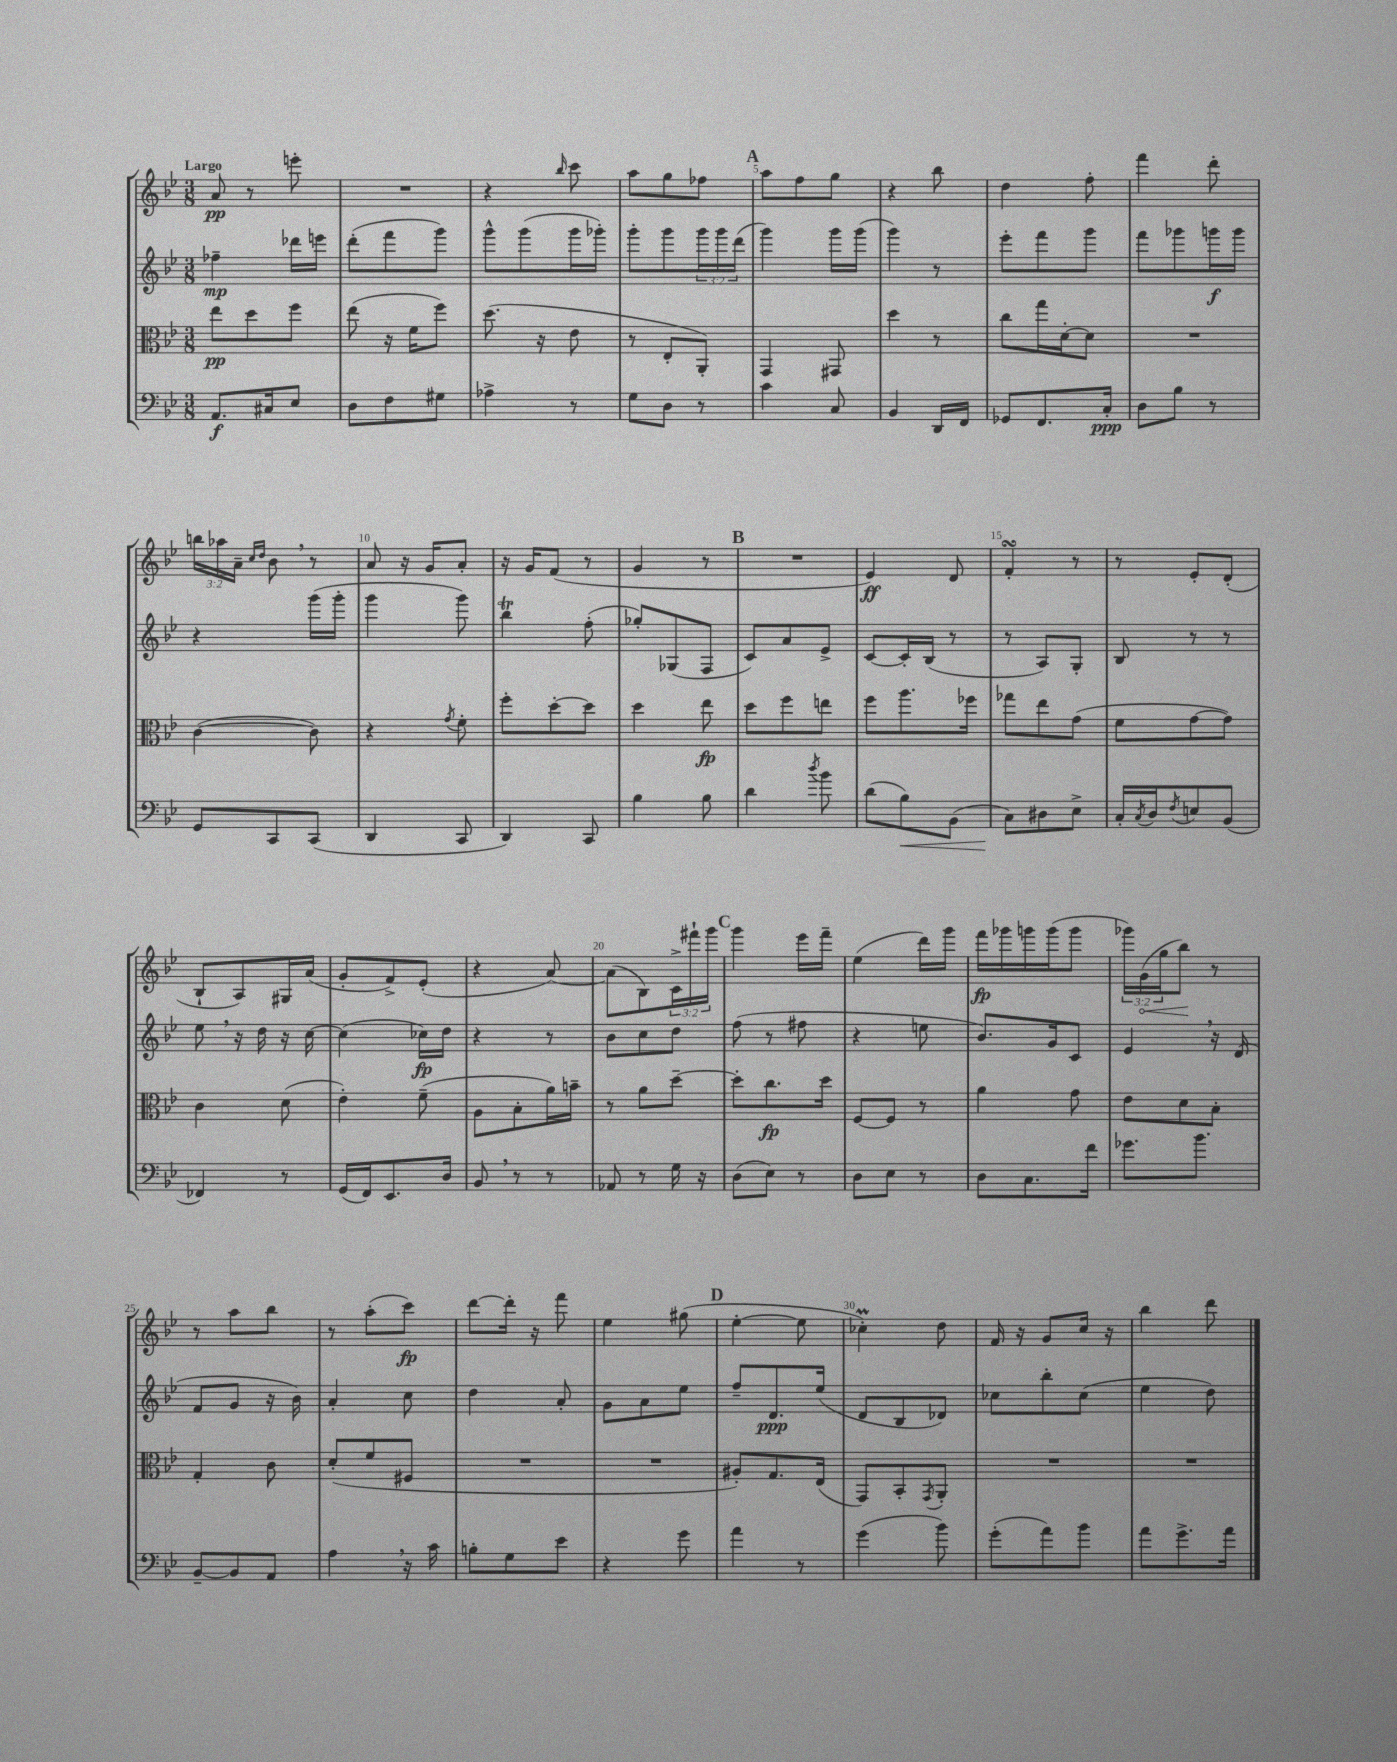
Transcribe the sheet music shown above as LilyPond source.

<<
\new StaffGroup <<
\new Staff = "s0" {
    \clef treble \key bes \major \numericTimeSignature \time 3/8 \override Staff.TupletNumber.text = #tuplet-number::calc-fraction-text \tempo "Largo"
    a'8\pp r8 e'''8-. |
    R4. |
    r4 \grace { bes''16 } c'''8 |
    a''8 g''8 fes''8 |
    \mark \markup { \bold "A" } a''8 f''8 g''8 |
    r4 bes''8 |
    d''4 f''8-. |
    f'''4 d'''8-. |
    \tuplet 3/2 { b''16 aes''16 a'16-- } \grace { c''16 d''16 } bes'8 \breathe r8 |
    a'8 r16 g'16 a'8-. |
    r16 g'16 f'8( r8 |
    g'4 r8 |
    \mark \markup { \bold "B" } R4. |
    ees'4\ff) d'8 |
    f'4-.\turn r8 |
    r8 ees'8-. d'8-.( |
    bes8-! a8) gis16 a'16( |
    g'8-. f'8->) ees'8-.( |
    r4 a'8~) |
    a'8( bes8) \tuplet 3/2 { c'16-> fis'''16-! g'''16 } |
    \mark \markup { \bold "C" } g'''4 ees'''16 f'''16-- |
    ees''4( d'''16) g'''16 |
    f'''16\fp ges'''16 g'''16 g'''16( g'''8 |
    \tuplet 3/2 { ges'''16) \once \override Hairpin.circled-tip = ##t g'16\<( g''16 } bes''8\!) r8 |
    r8 a''8 bes''8 |
    r8 a''8-.( c'''8\fp) |
    d'''8~ d'''16-. r16 f'''8 |
    ees''4 gis''8( |
    \mark \markup { \bold "D" } ees''4~-. ees''8 |
    ces''4-.\prall) d''8 |
    f'16 r16 g'8 c''16 r16 |
    bes''4 d'''8 \bar "|." |
}
\new Staff = "s1" {
    \clef treble \key bes \major \numericTimeSignature \time 3/8 \override Staff.TupletNumber.text = #tuplet-number::calc-fraction-text
    fes''4--\mp des'''16 e'''16 |
    d'''8-.( f'''8 g'''8) |
    g'''8-^ g'''8( g'''16 ges'''16-.) |
    g'''8-. g'''8 \tuplet 3/2 { g'''16 g'''16 d'''16( } |
    \mark \markup { \bold "A" } g'''4) g'''16 g'''16( |
    g'''4) r8 |
    ees'''8-. f'''8 g'''8 |
    f'''8 ges'''8 g'''16\f g'''16 |
    r4 g'''16( g'''16-. |
    g'''4 g'''8) |
    bes''4\trill f''8-.( |
    ges''8-.) ges8( f8 |
    \mark \markup { \bold "B" } c'8) a'8 ees'8-> |
    c'8~ c'16-. bes16( r8 |
    r8 a8) g8-. |
    bes8 r8 r8 |
    ees''8 \breathe r16 d''16 r16 c''16~ |
    c''4( ces''16\fp) d''16 |
    r4 r8 |
    bes'8 c''8 d''8 |
    \mark \markup { \bold "C" } f''8( r8 fis''8 |
    r4 e''8 |
    bes'8.) g'16 c'8 |
    ees'4 \breathe r16 d'16( |
    f'8 g'8 r16 bes'16) |
    a'4-. c''8 |
    d''4 a'8-. |
    g'8 a'8 ees''8 |
    \mark \markup { \bold "D" } f''8-- d'8.\ppp ees''16( |
    d'8 bes8 des'8) |
    ces''8 bes''8-. ces''8( |
    ees''4 d''8) \bar "|." |
}
\new Staff = "s2" {
    \clef alto \key bes \major \numericTimeSignature \time 3/8
    ees''8\pp d''8 f''8 |
    ees''8( r16 f'16 f''8) |
    d''8.( r16 ees'8 |
    r8 ees8-. a,8-.) |
    \mark \markup { \bold "A" } g,4 gis,8 |
    d''4 r8 |
    c''8 g''16 d'16~-. d'8 |
    R4. |
    c'4~( c'8) |
    r4 \acciaccatura { g'8 } f'8-. |
    f''8-. d''8~-. d''8 |
    d''4 ees''8\fp |
    \mark \markup { \bold "B" } d''8 f''8 e''8 |
    f''8 a''8. fes''16 |
    ges''8 ees''8 g'8( |
    f'8 g'8~ g'8) |
    c'4 d'8( |
    ees'4-.) f'8--( |
    a8 bes8-. a'16) b'16-- |
    r8 a'8 d''8~-- |
    \mark \markup { \bold "C" } d''8-. c''8.\fp d''16 |
    f8~ f8 r8 |
    a'4 g'8 |
    ees'8 d'8 bes8-. |
    g4-. c'8 |
    d'8-.( f'8 fis8 |
    R4. |
    R4. |
    \mark \markup { \bold "D" } ais8-.) g8. ees16( |
    g,8) bes,8-. \acciaccatura { g,8 } a,8-. |
    R4. |
    R4. \bar "|." |
}
\new Staff = "s3" {
    \clef bass \key bes \major \numericTimeSignature \time 3/8
    a,8.\f cis16 ees8 |
    d8 f8 gis8 |
    aes4-> r8 |
    g8 d8 r8 |
    \mark \markup { \bold "A" } c'4 c8 |
    bes,4 d,16 f,16 |
    ges,8 f,8. c16-.\ppp |
    d8 bes8 r8 |
    g,8 c,8 c,8( |
    d,4 c,8 |
    d,4) c,8 |
    bes4 bes8 |
    \mark \markup { \bold "B" } d'4 \acciaccatura { d''8 } bes'8 |
    d'8( bes8\<) bes,8( |
    c8\!) dis8 ees8-> |
    c16-. \acciaccatura { c8 } d16 \acciaccatura { f8 } e8 bes,8( |
    fes,4) r8 |
    g,16( f,16) ees,8. d16 |
    bes,8 \breathe r8 r8 |
    aes,8 r8 g16 r16 |
    \mark \markup { \bold "C" } d8( ees8) r8 |
    d8 ees8 r8 |
    d8 c8. f'16 |
    ges'8. bes'8. |
    bes,8~-- bes,8 a,8 |
    a4 \breathe r16 c'16 |
    b8-. g8 ees'8 |
    r4 g'8 |
    \mark \markup { \bold "D" } a'4 r8 |
    g'4( bes'8) |
    g'8-.( a'8) bes'8 |
    a'8 g'8.-> a'16 \bar "|." |
}
>>
>>
\layout { \context { \Score \override BarNumber.break-visibility = ##(#f #t #t) barNumberVisibility = #(every-nth-bar-number-visible 5) } }
